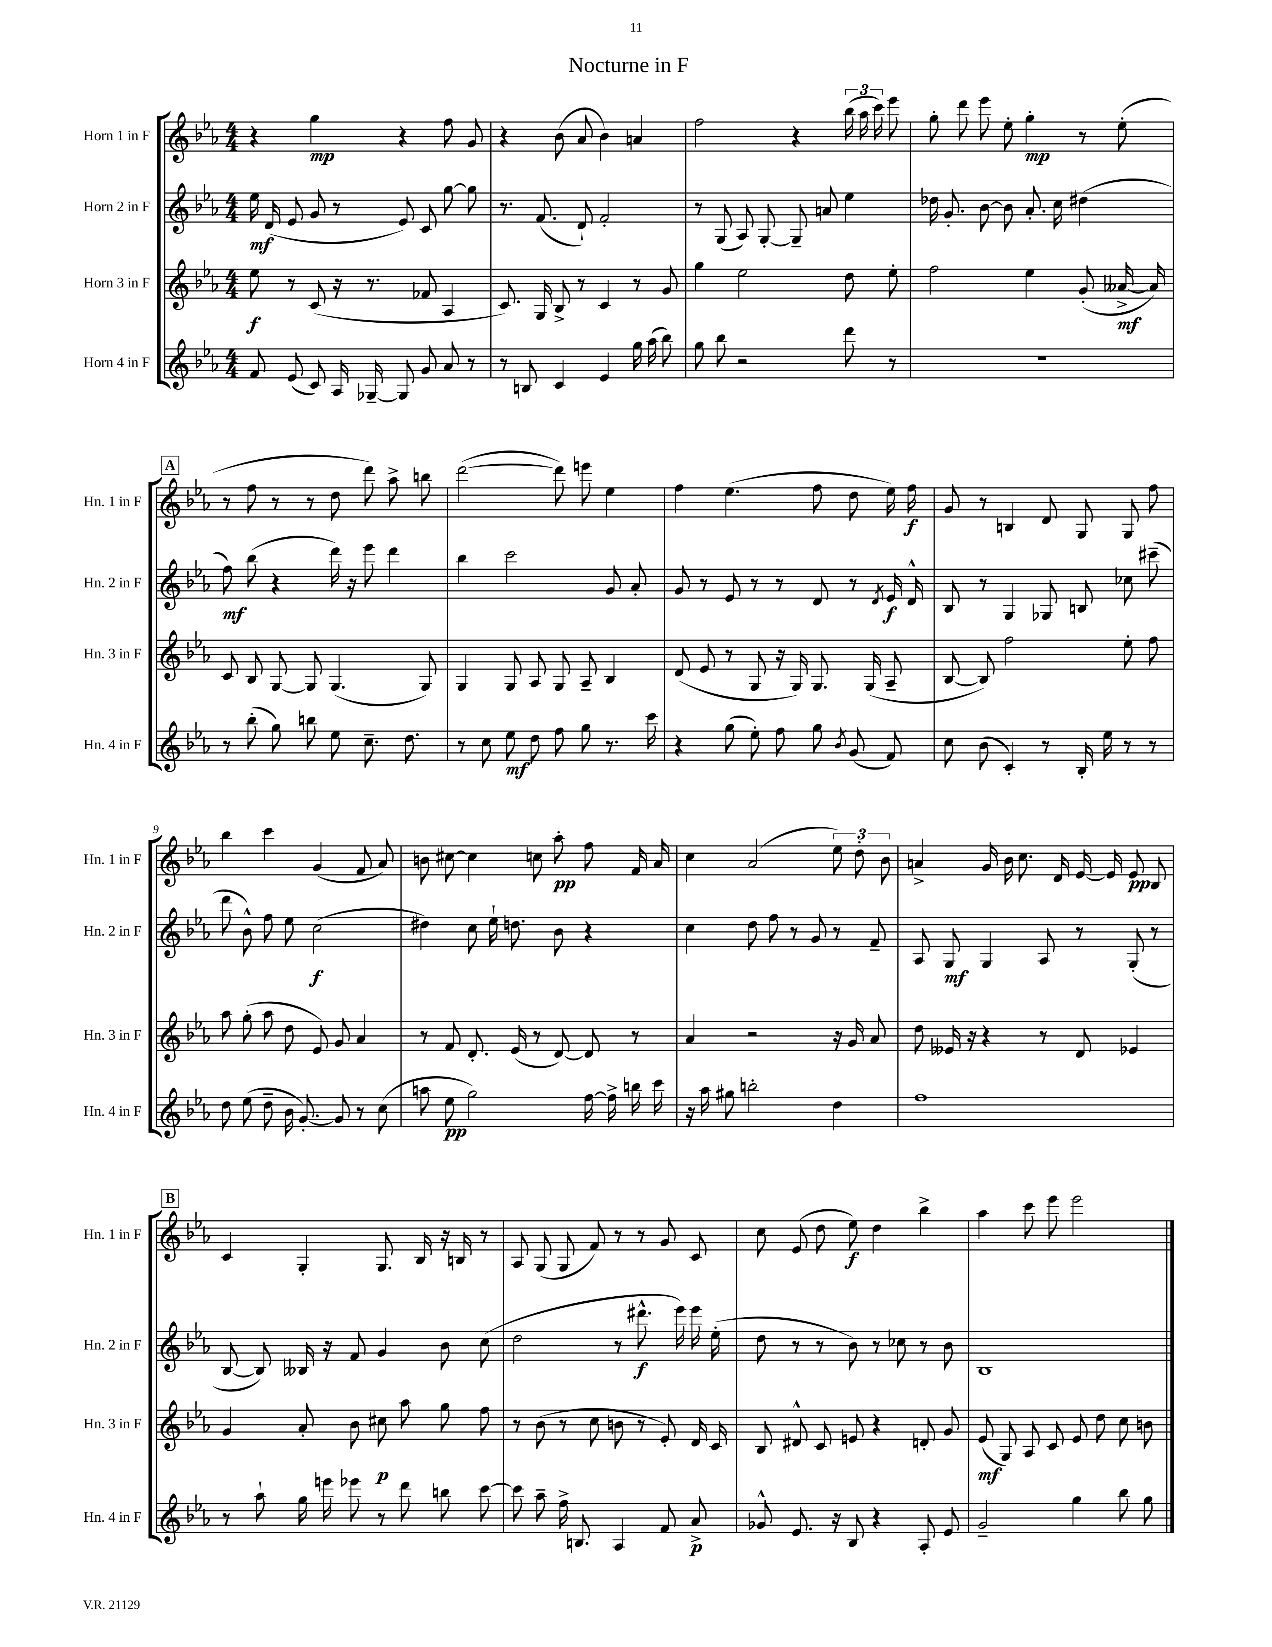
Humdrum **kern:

**kern	**kern	**kern	**kern
*staff4	*staff3	*staff2	*staff1
*clefG2	*clefG2	*clefG2	*clefG2
*k[b-e-a-]	*k[b-e-a-]	*k[b-e-a-]	*k[b-e-a-]
*M4/4	*M4/4	*M4/4	*M4/4
8f	8ee-	16ee-	4r
.	.	(16d	.
(8e-	8r	8e-	.
8c)	(8c	8g	4gg
16A-	16r	8r	.
[16G-~	8.r	.	.
8G-]	.	8e-)	4r
8g	8f-	8c	.
8a-	4A-	[8gg	8ff
8r	.	8gg]	8g
=	=	=	=
8r	8.c)	8.r	4r
8B	.	.	.
.	16G	(8.f	.
4c	8B-^	.	(8b-
.	8r	8d`)	8a-
4e-	4c	2f'	4b-)
16gg	8r	.	4a
(16aa-	.	.	.
8bb-)	8g	.	.
=	=	=	=
8gg	4gg	8r	2ff
8bb-	.	(8G	.
2r	2ee-	8A-)	.
.	.	[8G'	.
.	.	8G~]	4r
.	.	8a	.
8ddd	8dd	4ee-	(24bb-
.	.	.	24aa-
.	.	.	24ccc)
8r	8ee-'	.	8eee-
=	=	=	=
1r	2ff	16dd-	8gg'
.	.	8.g'	.
.	.	.	8ddd
.	.	[8b-	8eee-
.	.	8b-]	8ee-'
.	4ee-	8.a-'	4gg'
.	.	16cc	.
.	(8g'	(4dd#	8r
.	[16a--^	.	(8ee-'
.	16a--])	.	.
=	=	=	=
8r	8c	8ff)	8r
(8bb-'	8B-	(8bb-	8ff
8gg)	[8G	4r	8r
8bb	8G]	.	8r
8ee-	(4.G	16ddd)	8dd
.	.	16r	.
8.cc~	.	8eee-	8ddd)
.	.	4ddd	8aa-^
8.dd	.	.	.
.	8G)	.	8bb
=	=	=	=
8r	4G	4bb-	([2ddd
8cc	.	.	.
8ee-	8G	2ccc	.
8dd	8A-	.	.
8ff	8G	.	8ddd])
8gg	8A-~	.	8eee
8.r	4B-	8g	4ee-
.	.	8a-'	.
16ccc	.	.	.
=	=	=	=
4r	(8d	8g	4ff
.	8e-	8r	.
(8gg	8r	8e-	(4.ee-
8ee-')	8G	8r	.
8ff	16r	8r	.
.	16G)	.	.
8gg	8.G	8d	8ff
8qb-	.	.	.
(8g	.	8r	8dd
.	(16G	.	.
.	.	8qd	.
8f)	8A-~	16e-	16ee-)
.	.	16d^^	16ff
=	=	=	=
8cc	[8B-	8B-	8g
(8b-	8B-])	8r	8r
4c')	2ff	4G	4B
8r	.	8G-	8d
16B-'	.	8B	8G
16ee-	.	.	.
8r	8ee-'	8cc-	8G
8r	8ff	(8ccc#~	8ff
=	=	=	=
8dd	8aa-	8ddd	4bb-
(8ee-	(8gg'	8b-^^)	.
8dd~	8aa-	8ff	4ccc
16b-	8dd	8ee-	.
[8.g')	.	.	.
.	8e-)	(2cc	(4g
8g]	8g	.	.
8r	4a-	.	8f
(8cc	.	.	8a-)
=	=	=	=
8aa	8r	4dd#)	8b
8ee-	8f	.	[8cc#
2gg)	8.d'	8cc	4cc#]
.	.	16ee-`	.
.	(16e-	8.dd	.
.	8r	.	8cc
.	[8d)	8b-	8aa-'
[16ff	8d]	4r	8ff
16ff^]	.	.	.
16bb	8r	.	16f
16ccc	.	.	16a-
=	=	=	=
16r	4a-	4cc	4cc
16aa-	.	.	.
8gg#	.	.	.
2bb'	2r	8dd	(2a-
.	.	8ff	.
.	.	8r	.
.	.	8g	.
4dd	16r	8r	12ee-)
.	16g	.	.
.	.	.	12dd'
.	8a-	8f~	.
.	.	.	12b-
=	=	=	=
1ff	8dd	8A-	4a^
.	16e--	8G	.
.	16r	.	.
.	4r	4G	16g
.	.	.	16b-
.	.	.	8.cc
.	8r	8A-	.
.	.	.	16d
.	8d	8r	[16e-
.	.	.	16e-]
.	4e-	(8G'	8e-
.	.	8r	8B-
=	=	=	=
8r	4g	[8B-	4c
8aa-`	.	8B-])	.
16gg	8a-'	16B--	4G'
16eee	.	16r	.
8eee-	8b-	8f	.
8r	8cc#	4g	8.G
8ddd	8aa-	.	.
.	.	.	16B-
8bb	8gg	8b-	16r
.	.	.	16B
[8ccc	8ff	(8cc	8r
=	=	=	=
8ccc]	8r	2dd	8A-
8aa-~	(8b-	.	(8G
16ff^	8r	.	8G
8.B	.	.	.
.	8cc	.	8f)
4A-	8b	8r	8r
.	8r	8.ddd#^^	8r
8f	8e-')	.	8g
.	.	16eee-)	.
8a-^	16d	16eee-	8c
.	16c	(16ee-'	.
=	=	=	=
8g-^^	8B-	8dd	8cc
8.e-	8d#^^	8r	(8e-
.	8c	8r	8dd
16r	.	.	.
8B-	8e	8b-)	8ee-)
4r	4r	8r	4dd
.	.	8cc-	.
8A-'	8d'	8r	4bb-^
8e-	8g	8b-	.
=	=	=	=
2g~	(8e-	1B-	4aa-
.	8G)	.	.
.	8A-	.	8ccc
.	8c	.	8eee-
4gg	8e-	.	2eee-
.	8dd	.	.
8bb-	8cc	.	.
8gg	8b	.	.
==	==	==	==
*-	*-	*-	*-
